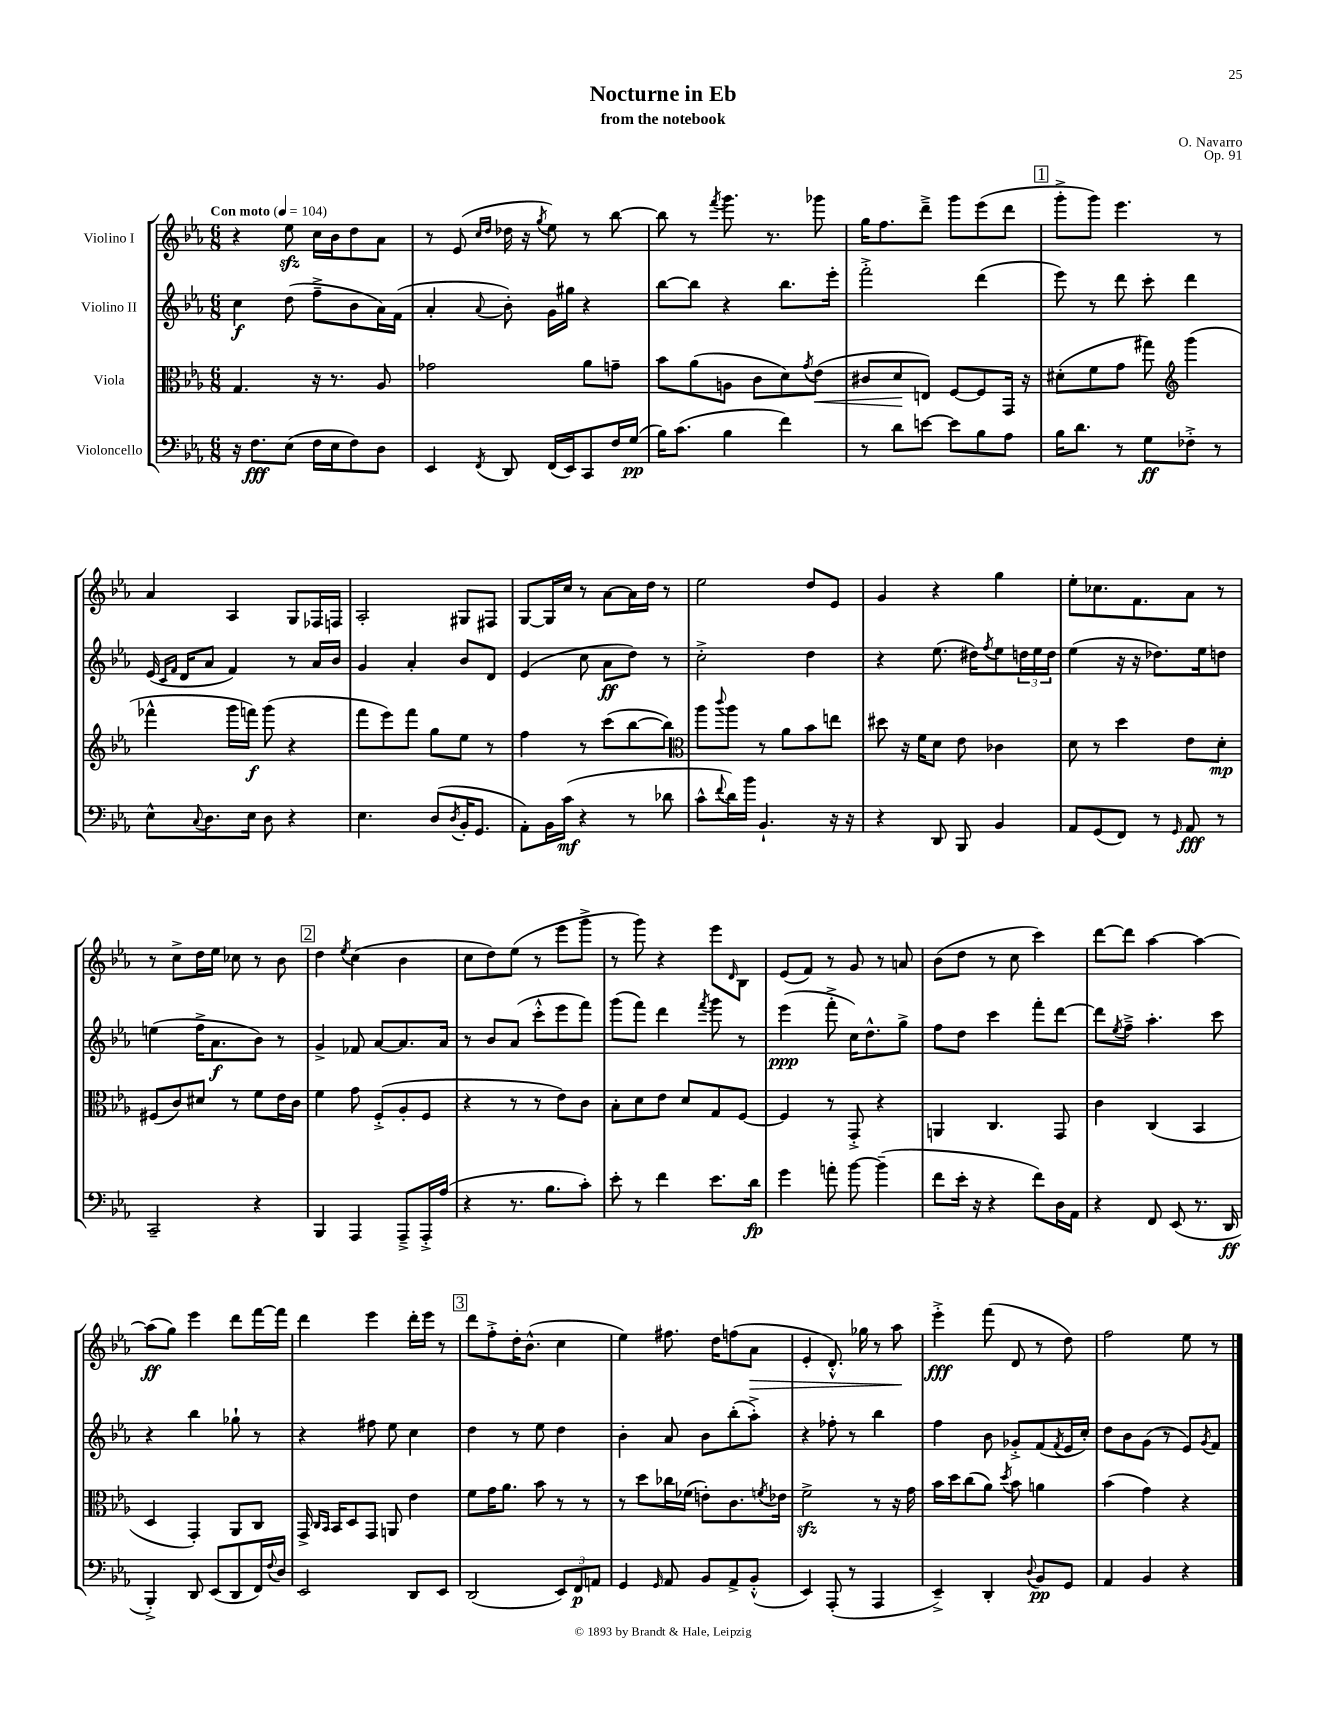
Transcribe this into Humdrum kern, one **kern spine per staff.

**kern	**dynam	**kern	**dynam	**kern	**dynam	**kern	**dynam
*part4	*part4	*part3	*part3	*part2	*part2	*part1	*part1
*staff4	*staff4	*staff3	*staff3	*staff2	*staff2	*staff1	*staff1
*I"Violoncello	*	*I"Viola	*	*I"Violino II	*	*I"Violino I	*
*clefF4	*	*clefC3	*	*clefG2	*	*clefG2	*
*k[b-e-a-]	*	*k[b-e-a-]	*	*k[b-e-a-]	*	*k[b-e-a-]	*
*M6/8	*	*M6/8	*	*M6/8	*	*M6/8	*
*MM104	*	*MM104	*	*MM104	*	*MM104	*
=1	=1	=1	=1	=1	=1	=1	=1
!	!	!	!	!	!	!LO:TX:a:B:t=Con moto	!
16r	.	4.G/	.	4cc\	f	4r	.
8.F\L	fff	.	.	.	.	.	.
(8E-\J	.	.	.	(8dd\	.	8ee-zz\	.
16F\LL	.	16r	.	8ff~^\L	.	16cc\LL	.
16E-\J	.	8.r	.	.	.	16b-\J	.
8F\)	.	.	.	8b-\	.	8dd\	.
8D\J	.	8A-/	.	16a-\L)	.	8a-\J	.
.	.	.	.	(16f\JJ	.	.	.
=2	=2	=2	=2	=2	=2	=2	=2
4EE-/	.	2g-X\	.	4a-'/	.	8r	.
.	.	.	.	.	.	(8e-/	.
.	.	.	.	.	.	16qqcc/LL	.
8qFF/	.	.	.	8qqa-/	.	16qqdd/JJ	.
8DD/	.	.	.	8b-'\)	.	16dd-X\	.
.	.	.	.	.	.	16r	.
.	.	.	.	.	.	8qgg/	.
(16FF/LL	.	.	.	16g\LL	.	8ee-\)	.
16EE-/J)	.	.	.	16gg#X\JJ	.	.	.
8CC/	.	8a-\L	.	4r	.	8r	.
16F/L	.	8gn~\J	.	.	.	[8bb-\	.
(16G/JJ	pp	.	.	.	.	.	.
=3	=3	=3	=3	=3	=3	=3	=3
16B-\KL)	.	8b-\L	.	[8bb-\L	.	8bb-\]	.
(8.c\J	.	.	.	.	.	.	.
.	.	(8a-\	.	8bb-\J]	.	8r	.
.	.	.	.	.	.	8qfff/	.
4B-\	.	8An\J	.	4r	.	8.ggg\	.
.	.	8c\L	.	.	.	.	.
.	.	.	.	.	.	8.r	.
4f\)	.	8d\)	.	8.bb-\L	.	.	.
.	.	8qg/	.	.	.	.	.
!	!	!	!LO:HP:b	!	!	!	!
.	.	(8e-\J	<	.	.	8ggg-X\	.
.	.	.	.	16eee-'\Jk	.	.	.
=4	=4	=4	=4	=4	=4	=4	=4
8r	.	8c#X/L	.	2fff'^\	.	16gg\KL	.
.	.	.	.	.	.	8.ff\	.
8d\L	.	8d/	.	.	.	.	.
[8en\J	.	8En/J)	[	.	.	8ddd~^\J	.
8e\L]	.	[8F/L	.	.	.	8ggg\L	.
8B-\	.	8F/]	.	(4ddd\	.	(8eee-\	.
8A-\J	.	16GG/Jk	.	.	.	8ddd\J	.
.	.	16r	.	.	.	.	.
!!LO:REH:place=s1:t=1
=5	=5	=5	=5	=5	=5	=5	=5
16B-\KL	.	(8d#X'\L	.	8eee-\)	.	8ggg'^\L	.
8.d\J	.	.	.	.	.	.	.
.	.	8f\	.	8r	.	8ggg\J)	.
8r	.	8g\J	.	8ddd\	.	4.eee-\	.
8G\L	ff	8gg#X\)	.	8ccc'\	.	.	.
*	*	*clefG2	*	*	*	*	*
8F-X'^\J	.	(4ggg\	.	4ddd\	.	.	.
8r	.	.	.	.	.	8r	.
!!LO:LB:g=z
=6	=6	=6	=6	=6	=6	=6	=6
8E-^^\L	.	4fff-X^^\	.	(16e-/	.	4a-/	.
.	.	.	.	16qqc/LL	.	.	.
.	.	.	.	16qqf/JJ	.	.	.
.	.	.	.	16d/KL	.	.	.
8qqC/	.	.	.	.	.	.	.
8.D\	.	.	.	8a-/J	.	.	.
.	.	16ggg\LL	.	4f/)	.	4A-/	.
16E-\Jk	.	16fffn\JJ)	f	.	.	.	.
8D\	.	(8ggg\	.	.	.	.	.
4r	.	4r	.	8r	.	8G/L	.
.	.	.	.	16a-/LL	.	16F-X/L	.
.	.	.	.	16b-/JJ	.	16Fn/JJ	.
=7	=7	=7	=7	=7	=7	=7	=7
4.E-\	.	8fff\L	.	4g/	.	2A-'/	.
.	.	8eee-\)	.	.	.	.	.
.	.	8fff\J	.	4a-'/	.	.	.
(8D/L	.	8gg\L	.	.	.	.	.
8qD/	.	.	.	.	.	.	.
16BB-'/K	.	8ee-\J	.	8b-/L	.	8G#X/L	.
8.GG/J	.	.	.	.	.	.	.
.	.	8r	.	8d/J	.	8F#X/J	.
=8	=8	=8	=8	=8	=8	=8	=8
8AA-'\L)	.	4ff\	.	(4e-/	.	[8G/L	.
16BB-\L	.	.	.	.	.	16G/L]	.
(16c\JJ	mf	.	.	.	.	16cc/JJ	.
4r	.	8r	.	8cc\	.	8r	.
.	.	(8ccc\L	.	8a-\L	ff	[8a-\L	.
8r	.	[8bb-\	.	8dd\J)	.	16a-\L]	.
.	.	.	.	.	.	16dd\JJ	.
8d-X\	.	8bb-\J])	.	8r	.	8r	.
=9	=9	=9	=9	=9	=9	=9	=9
*	*	*clefC3	*	*	*	*	*
8c^^\L	.	8aa-\L	.	2cc'^\	.	2ee-\	.
8qqf/	.	8qqccc/	.	.	.	.	.
16d\L)	.	8aa-\J	.	.	.	.	.
16b-\JJ	.	.	.	.	.	.	.
4.BB-`/	.	8r	.	.	.	.	.
.	.	8a-\L	.	.	.	.	.
.	.	8b-\	.	4dd\	.	8dd/L	.
16r	.	8een\J	.	.	.	8e-/J	.
16r	.	.	.	.	.	.	.
=10	=10	=10	=10	=10	=10	=10	=10
4r	.	8dd#X\	.	4r	.	4g/	.
.	.	16r	.	.	.	.	.
.	.	16f\KL	.	.	.	.	.
8DD/	.	8d\J	.	(8.ee-\	.	4r	.
8BBB-/	.	8e-\	.	.	.	.	.
.	.	.	.	16dd#X\KL)	.	.	.
.	.	.	.	8qff/	.	.	.
4BB-/	.	4c-X\	.	8ee-\	.	4gg\	.
.	.	.	.	24ddn\L	.	.	.
.	.	.	.	24ee-\	.	.	.
.	.	.	.	24dd\JJ	.	.	.
=11	=11	=11	=11	=11	=11	=11	=11
8AA-/L	.	8d\	.	(4ee-\	.	8ee-'\L	.
(8GG/	.	8r	.	.	.	8.cc-X\	.
8FF/J)	.	4dd\	.	16r	.	.	.
.	.	.	.	16r	.	8.f\	.
8r	.	.	.	8.dd-X\L)	.	.	.
16qqGG/	.	.	.	.	.	.	.
8AA-/	fff	8e-\L	.	.	.	8a-\J	.
.	.	.	.	16ee-\k	.	.	.
8r	.	8d'\J	mp	8ddn\J	.	8r	.
!!LO:LB:g=z
=12	=12	=12	=12	=12	=12	=12	=12
2CC~/	.	(8F#X/L	.	(4een\	.	8r	.
.	.	8c/)	.	.	.	8cc^\L	.
.	.	8d#X/J	.	16ff^\KL	.	16dd\L	.
.	.	.	.	8.a-\	f	16ee-\JJ	.
.	.	8r	.	.	.	8cc-X\	.
4r	.	8f\L	.	8b-\J)	.	8r	.
.	.	16e-\L	.	8r	.	8b-\	.
.	.	16c\JJ	.	.	.	.	.
!!LO:REH:place=s1:t=2
=13	=13	=13	=13	=13	=13	=13	=13
4BBB-/	.	4f\	.	4g^/	.	4dd\	.
.	.	.	.	.	.	8qee-/	.
4AAA-/	.	8g\	.	8f-X/	.	(4cc\	.
.	.	(8F'^/L	.	[8a-/L	.	.	.
8AAA-~^/L	.	8A-'/	.	8.a-/]	.	4b-\	.
16AAA-'^/L	.	8F/J	.	.	.	.	.
(16A-/JJ	.	.	.	16a-/Jk	.	.	.
=14	=14	=14	=14	=14	=14	=14	=14
4r	.	4r	.	8r	.	8cc\L	.
.	.	.	.	8b-/L	.	8dd\)	.
8.r	.	8r	.	(8a-/J	.	(8ee-\J	.
.	.	8r	.	8ccc'^^\L	.	8r	.
8.B-\L	.	.	.	.	.	.	.
.	.	8e-\L)	.	8eee-\	.	8eee-\L	.
8c'\J)	.	8c\J	.	8fff\J)	.	8ggg^\J	.
=15	=15	=15	=15	=15	=15	=15	=15
8e-'\	.	8B-'\L	.	(8ggg\L	.	8r	.
8r	.	8d\	.	8fff\J)	.	8ggg\)	.
4f\	.	8e-\J	.	4ddd\	.	4r	.
.	.	8d/L	.	.	.	.	.
.	.	.	.	8qfff/	.	.	.
8.e-\L	.	8G/	.	8ggg\	.	8eee-\L	.
.	.	.	.	.	.	16qqd/	.
.	.	[8F/J	.	8r	.	8B-\J	.
16d\Jk	fp	.	.	.	.	.	.
=16	=16	=16	=16	=16	=16	=16	=16
4g\	.	4F/]	.	(4eee-\	ppp	(8e-/L	.
.	.	.	.	.	.	8f/J)	.
8an'\	.	8r	.	8fff'^\	.	8r	.
[8b-\	.	8GG'^/	.	16cc\KL)	.	8g/	.
.	.	.	.	8.dd^^\	.	.	.
(4b-~\]	.	4r	.	.	.	8r	.
.	.	.	.	8gg^\J	.	8an/	.
=17	=17	=17	=17	=17	=17	=17	=17
8f\L	.	4AAn/	.	8ff\L	.	(8b-\L	.
16e-'\Jk	.	.	.	8dd\J	.	8dd\J	.
16r	.	.	.	.	.	.	.
4r	.	4.C/	.	4ccc\	.	8r	.
.	.	.	.	.	.	8cc\	.
8f\L)	.	.	.	8fff'\L	.	4ccc\)	.
16D\L	.	8GG/	.	[8ddd\J	.	.	.
16AA-\JJ	.	.	.	.	.	.	.
=18	=18	=18	=18	=18	=18	=18	=18
4r	.	4c\	.	8ddd\L]	.	[8ddd\L	.
.	.	.	.	8qee-/	.	.	.
.	.	.	.	8ff~^\J	.	8ddd\J]	.
8FF/	.	(4C/	.	4.aa-'\	.	[4aa-\	.
(8EE-/	.	.	.	.	.	.	.
8.r	.	4BB-/	.	.	.	4aa-\_	.
.	.	.	.	8ccc\	.	.	.
16DD/	ff	.	.	.	.	.	.
!!LO:LB:g=z
=19	=19	=19	=19	=19	=19	=19	=19
4BBB-'^/)	.	4D/	.	4r	.	(8aa-\L]	ff
.	.	.	.	.	.	8gg\J)	.
8DD/	.	4GG'/)	.	4bb-\	.	4eee-\	.
(8EE-/L	.	.	.	.	.	.	.
8DD/	.	8AA-/L	.	8gg-X`\	.	8ddd\L	.
16FF/L)	.	8C/J	.	8r	.	[16fff\L	.
8qqF/	.	.	.	.	.	.	.
16D/JJ	.	.	.	.	.	16fff\JJ]	.
=20	=20	=20	=20	=20	=20	=20	=20
2EE-/	.	16GG^/	.	4r	.	4ddd\	.
.	.	16qqC/LL	.	.	.	.	.
.	.	16qqBB-/JJ	.	.	.	.	.
.	.	16BB-/KL	.	.	.	.	.
.	.	8D/	.	.	.	.	.
.	.	8GG/J	.	8ff#X\	.	4eee-\	.
.	.	8AAn/	.	8ee-\	.	.	.
8DD/L	.	4e-\	.	4cc\	.	16ddd'\LL	.
.	.	.	.	.	.	16eee-\JJ	.
8EE-/J	.	.	.	.	.	8r	.
!!LO:REH:place=s1:t=3
=21	=21	=21	=21	=21	=21	=21	=21
(2DD/	.	8f\L	.	4dd\	.	8ddd\L	.
.	.	16g\K	.	.	.	8ff'^\	.
.	.	8.a-\J	.	.	.	.	.
.	.	.	.	8r	.	16dd'\K	.
.	.	.	.	.	.	(8.b-^^\J	.
.	.	8b-\	.	8ee-\	.	.	.
12EE-/L)	.	8r	.	4dd\	.	4cc\	.
12FF/	p	.	.	.	.	.	.
.	.	8r	.	.	.	.	.
12AAn/J	.	.	.	.	.	.	.
=22	=22	=22	=22	=22	=22	=22	=22
4GG/	.	8r	.	4b-'\	.	4ee-\)	.
.	.	8dd\L	.	.	.	.	.
16qqGG/	.	.	.	.	.	.	.
8AA-/	.	16cc-X\L	.	8a-/	.	8.ff#X\	.
.	.	(16f-X\JJ	.	.	.	.	.
8BB-/L	.	8en'\L)	.	8b-\L	.	.	.
.	.	.	.	.	.	16dd\KL	.
8AA-^/	.	8.c\	.	(8bb-'\	.	(8ffn\	.
!	!	!	!	!	!	!	!LO:HP:b
(8BB-'^^/J	.	.	.	8aa-'^\J)	.	8a-\J	>
.	.	8qfn/	.	.	.	.	.
.	.	16e-X\Jk	.	.	.	.	.
=23	=23	=23	=23	=23	=23	=23	=23
4EE-/)	.	2fzz^\	.	4r	.	4e-'/	.
(8AAA-'/	.	.	.	8ff-X'\	.	8.d'^^/)	.
8r	.	.	.	8r	.	.	.
.	.	.	.	.	.	16gg-X\	.
4AAA-/	.	8r	.	4bb-\	.	8r	.
.	.	16r	.	.	.	8aa-\	.
.	.	16g\	.	.	.	.	.
.	.	.	.	.	.	.	]
=24	=24	=24	=24	=24	=24	=24	=24
4EE-~^/)	.	16b-\LL	.	4ff\	.	4eee-'^\	fff
.	.	16dd\J	.	.	.	.	.
.	.	(8cc\	.	.	.	.	.
4DD'/	.	8a-\J)	.	8b-\	.	(8fff\	.
.	.	8qdd/	.	.	.	.	.
.	.	8b-\	.	8g-X'^/L	.	8d/	.
8qqD/	.	.	.	.	.	.	.
8BB-/L	pp	4an\	.	(8f/	.	8r	.
.	.	.	.	8qf/	.	.	.
8GG/J	.	.	.	16e-/L	.	8dd\)	.
.	.	.	.	16cc'/JJ)	.	.	.
=25	=25	=25	=25	=25	=25	=25	=25
4AA-/	.	(4b-\	.	8dd\L	.	2ff\	.
.	.	.	.	8b-\	.	.	.
4BB-/	.	4g\)	.	(8g\J	.	.	.
.	.	.	.	8r	.	.	.
4r	.	4r	.	8e-/L)	.	8ee-\	.
.	.	.	.	8qg/	.	.	.
.	.	.	.	8f/J	.	8r	.
==	==	==	==	==	==	==	==
*-	*-	*-	*-	*-	*-	*-	*-
